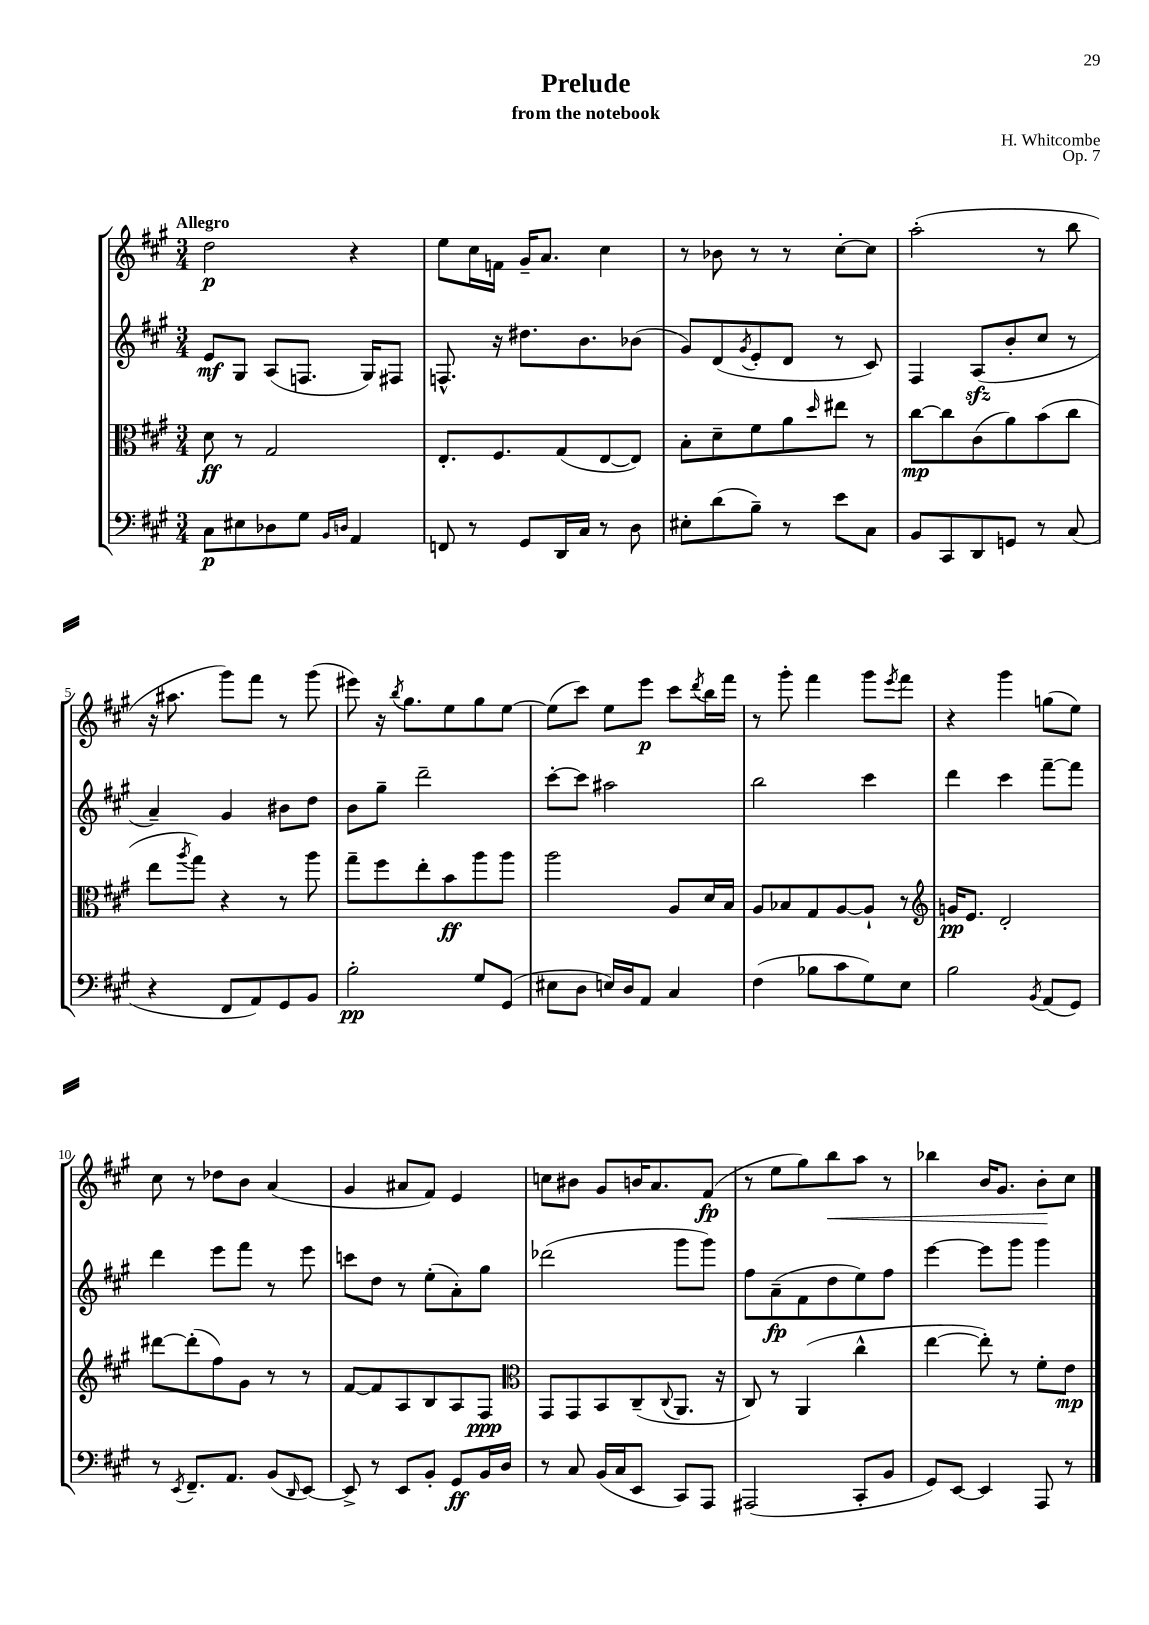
\header { title = "Prelude" composer = "H. Whitcombe" subtitle = "from the notebook" opus = "Op. 7" }
<<
\new StaffGroup <<
\new Staff = "s0" {
    \clef treble \key a \major \numericTimeSignature \time 3/4 \tempo "Allegro"
    d''2\p r4 |
    e''8 cis''16 f'16 gis'16-- a'8. cis''4 |
    r8 bes'8 r8 r8 cis''8~-. cis''8 |
    a''2-.( r8 b''8 |
    r16 ais''8. gis'''8) fis'''8 r8 gis'''8( |
    eis'''8) r16 \acciaccatura { b''8 } gis''8. e''8 gis''8 e''8~ |
    e''8( cis'''8) e''8 e'''8\p cis'''8 \acciaccatura { d'''8 } b''16 fis'''16 |
    r8 gis'''8-. fis'''4 gis'''8 \acciaccatura { e'''8 } fis'''8 |
    r4 gis'''4 g''8( e''8) |
    cis''8 r8 des''8 b'8 a'4( |
    gis'4 ais'8 fis'8) e'4 |
    c''8 bis'8 gis'8 b'16 a'8. fis'8\fp( |
    r8 e''8 gis''8) b''8\< a''8 r8 |
    bes''4 b'16 gis'8. b'8-.\! cis''8 \bar "|." |
}
\new Staff = "s1" {
    \clef treble \key a \major \numericTimeSignature \time 3/4
    e'8\mf gis8 a8( f8. gis16) fis8 |
    f8.-^ r16 dis''8. b'8. bes'8( |
    gis'8) d'8( \acciaccatura { gis'8 } e'8-. d'8 r8 cis'8) |
    fis4 a8\sfz( b'8-. cis''8 r8 |
    a'4--) gis'4 bis'8 d''8 |
    b'8 gis''8-- d'''2-- |
    cis'''8~-. cis'''8 ais''2 |
    b''2 cis'''4 |
    d'''4 cis'''4 fis'''8~-- fis'''8 |
    d'''4 e'''8 fis'''8 r8 e'''8 |
    c'''8 d''8 r8 e''8-.( a'8-.) gis''8 |
    des'''2( gis'''8 gis'''8) |
    fis''8 a'8--\fp( fis'8 d''8 e''8) fis''8 |
    e'''4~ e'''8 gis'''8 gis'''4 \bar "|." |
}
\new Staff = "s2" {
    \clef alto \key a \major \numericTimeSignature \time 3/4
    d'8\ff r8 gis2 |
    e8.-. fis8. gis8( e8~ e8) |
    b8-. d'8-- fis'8 a'8 \grace { d''16 } eis''8 r8 |
    cis''8~\mp cis''8 cis'8( a'8) b'8( cis''8 |
    e''8 \acciaccatura { a''8 } gis''8) r4 r8 a''8 |
    gis''8-- fis''8 e''8-. b'8\ff a''8 a''8 |
    a''2 a8 d'16 b16 |
    a8 bes8 gis8 a8~ a8-! r8 |
    \clef treble g'16\pp e'8. d'2-. |
    dis'''8~ dis'''8-.( fis''8) gis'8 r8 r8 |
    fis'8~ fis'8 a8 b8 a8 fis8\ppp |
    \clef alto gis,8 gis,8 b,8 cis8--( \appoggiatura { cis8 } a,8. r16 |
    cis8) r8 a,4( cis''4-^ |
    e''4~ e''8-.) r8 fis'8-. e'8\mp \bar "|." |
}
\new Staff = "s3" {
    \clef bass \key a \major \numericTimeSignature \time 3/4
    cis8\p eis8 des8 gis8 \grace { b,16 d16 } a,4 |
    f,8 r8 gis,8 d,16 cis16 r8 d8 |
    eis8-. d'8( b8--) r8 e'8 cis8 |
    b,8 cis,8 d,8 g,8 r8 cis8( |
    r4 fis,8 a,8) gis,8 b,8 |
    b2-.\pp gis8 gis,8( |
    eis8 d8 e16) d16 a,8 cis4 |
    fis4( bes8 cis'8 gis8) e8 |
    b2 \acciaccatura { b,8 } a,8( gis,8) |
    r8 \acciaccatura { e,8 } fis,8.-- a,8. b,8( \grace { d,16 } e,8~) |
    e,8-> r8 e,8 b,8-. gis,8\ff b,16 d16 |
    r8 cis8 b,16( cis16 e,8 cis,8) a,,8 |
    ais,,2( cis,8-. b,8 |
    gis,8) e,8~ e,4 a,,8 r8 \bar "|." |
}
>>
>>
